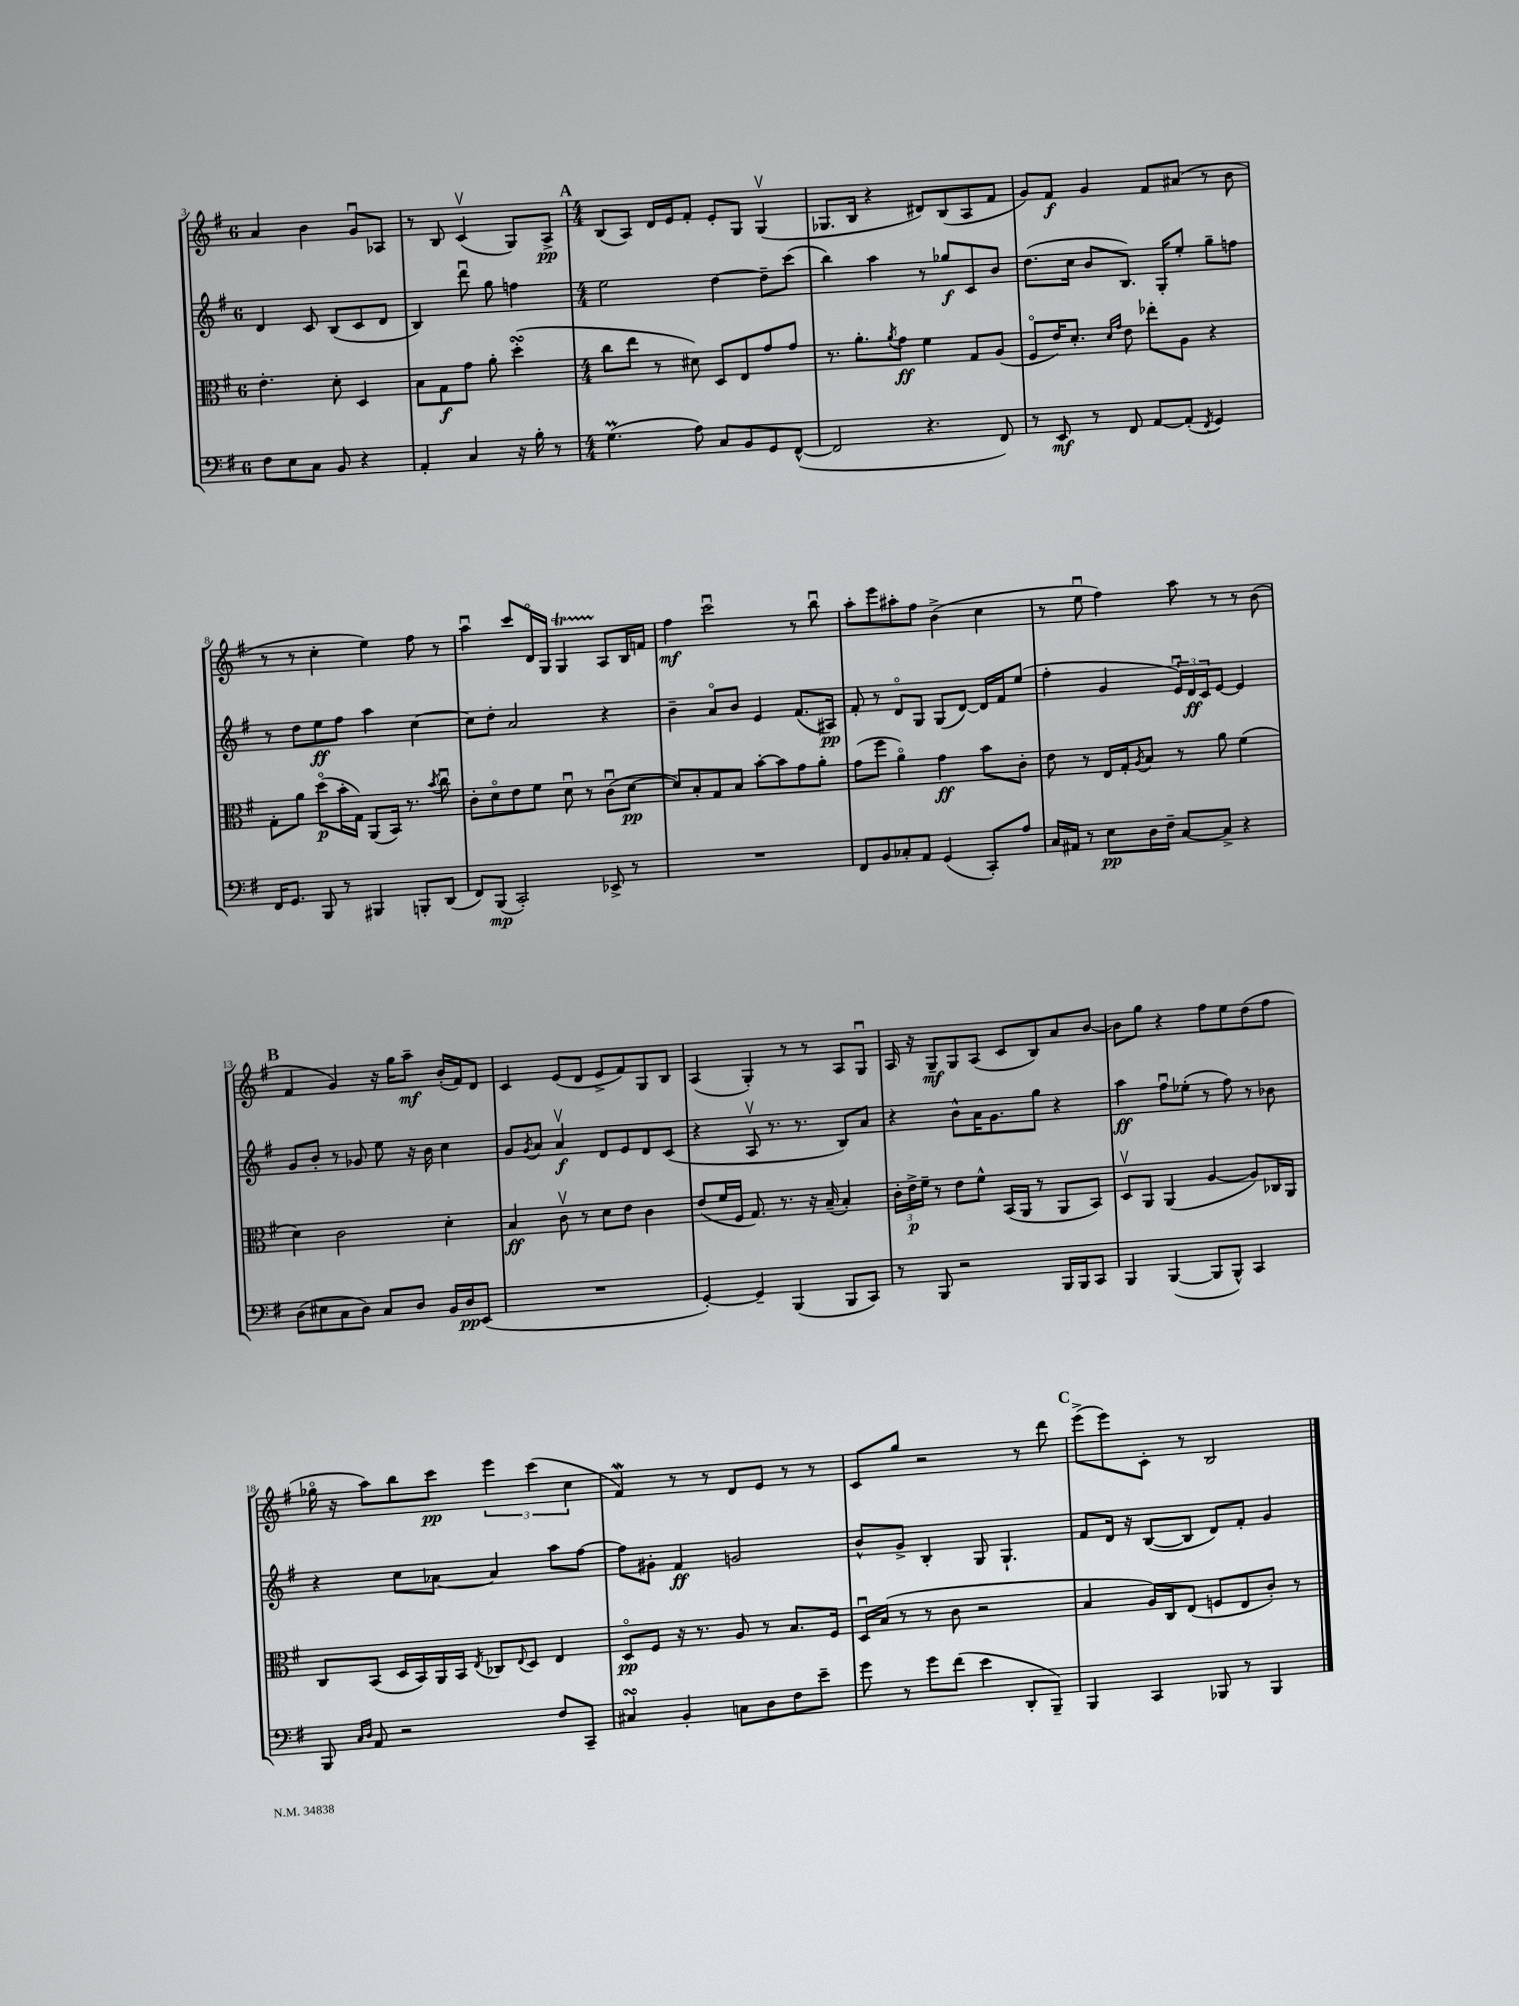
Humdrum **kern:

**kern	**kern	**kern	**kern
*staff4	*staff3	*staff2	*staff1
*clefF4	*clefC3	*clefG2	*clefG2
*k[f#]	*k[f#]	*k[f#]	*k[f#]
*M6/8	*M6/8	*M6/8	*M6/8
8F#	4.e'	4d	4a
8E	.	.	.
8C	.	8c	4b
8BB	8d'	(8B	.
4r	4D	8c	8gu
.	.	8d	8A-
=	=	=	=
4AA'	8B	4B)	8r
.	8G	.	8B
4C	8g	8dddu	(4cv
.	8a'	8gg	.
16r	(4dd'	4ff	8G)
16B'	.	.	.
8r	.	.	8A^
=	=	=	=
*M4/4	*M4/4	*M4/4	*M4/4
(4.G	8cc	2ee	(8B
.	8ee	.	8A)
.	8r	.	16d
.	.	.	16e
8A)	8d#)	.	8f#'
8C	8D	[4dd	8e'
8BB	8E	.	8G
8GG	8g	8dd~]	(4Gv
([8FF#^^	8g	(8ccc	.
=	=	=	=
2FF#]	8.r	4bb)	8.G-
.	8.a'	.	16B
.	.	4aa	4r
.	8qa	.	.
.	8g	.	.
4.r	4f#	8r	8d#)
.	.	8gg-	(8B
.	8G	8c	8A
8FF#)	(8A	8b	8f#
=	=	=	=
8r	8F#o	(8.dd	8g)
8EE	16e)	.	8f#
.	8.d'	16cc	.
8r	.	8b	4g
.	16qqd	.	.
.	16qqg	.	.
8FF#	8e	8.B)	.
[8AA	8ee-'	.	8f#
.	.	16G'	.
(8AA']	8A	8ee'	(8a#
8qFF#	.	.	.
4GG)	4r	8gg~	8r
.	.	8ff	8b
=	=	=	=
16FF#	8G'	8r	8r
8.GG	.	.	.
.	8a	8dd	8r
8BBB	(8ddo	8ee	4cc'
8r	16b'	8ff#	.
.	16G)	.	.
4BBB#	(8AA	4aa	4ee)
.	16BB)	.	.
.	8.r	.	.
8BBB'	.	[4cc	8ff#
.	8qb	.	.
(8DD	8ccu	.	8r
=	=	=	=
8FF#)	8c'	8cc]	4aau
(8BBB	8do	8dd'	.
2CC')	8e	2a	8ccc
.	8f#	.	16do
.	.	.	16G
.	8du	.	4G
.	8r	.	.
8EE-^	(8cu	4r	8A
8r	[8d	.	16B
.	.	.	16f
=	=	=	=
1r	8d])	4b~	4ff#
.	8B'	.	.
.	8G	8ao	2cccu
.	8B	8b	.
.	[8b'	4e	.
.	8b]	.	.
.	8g	(8.f#	8r
.	8a'	.	8bbu
.	.	16A#)	.
=	=	=	=
8FF#	(8g	8f#'	8aa'
8BB	8ff#	8r	8eee
8C-'	4ao)	8do	8aa#'
8AA	.	8G	8ff#
(4GG	4g	(8G	(4b^
.	.	[8d)	.
8CC')	8b	16d]	4cc
.	.	16f#	.
8A	8c'	(8ee	.
=	=	=	=
16C	8e	4ff#'	8r
16AA#	.	.	.
8r	8r	.	8eeu
8E	16E	4g	4ff#)
.	16G'	.	.
.	8qA	.	.
16D	8B	.	.
16F#~	.	.	.
[8C	8r	24eu)	8aa
.	.	24d	.
.	.	24c	.
8C^]	8a	[8e	8r
4r	(4f#	4e]	8r
.	.	.	(8b
=	=	=	=
(8D	4d)	8g	4f#
8E#	.	8b'	.
8C	2c	8r	4g)
8D)	.	8g-	.
8C	.	8ee	16r
.	.	.	16gg
8D	.	16r	8aa~
.	.	16b	.
16BB	4d'	4cc	(16b'
16D	.	.	16f#)
(8EE	.	.	8d
=	=	=	=
1r	4B	8g	4c
.	.	8qg	.
.	.	8a	.
.	8cv	4av	(8e
.	8r	.	8d
.	8d	8d	8e^
.	8e	8e	8f#)
.	4c	8d	8G
.	.	(8c	8B
=	=	=	=
[4GG')	(8e	4r	(4A
.	16f#	.	.
.	16F#	.	.
4GG~]	8.G)	8Av	4G')
.	.	8.r	.
.	8.r	.	.
(4BBB	.	.	8r
.	.	8.r	.
.	16r	.	8r
.	(16B~	.	.
8BBB	4B')	8B)	8A
8CC)	.	8a	8Gu
=	=	=	=
8r	24c'	4r	16A
.	24e^	.	.
.	.	.	16r
.	24f#~	.	.
8BBB	8r	.	8G~
2r	8e	8b^^	8G
.	8f#^^	16a	(8A
.	.	8.g	.
.	(16BB	.	8c
.	16AA	.	.
.	8r	8gg	8B)
16BBB	8AA	4r	8a
16BBB	.	.	.
8CC	8BB)	.	[8b
=	=	=	=
4BBB	8Dv	4aa	8b]
.	8AA	.	8gg
([4BBB	(4AA	8ff#u	4r
.	.	(8ee-'	.
8BBB]	[4A	8r	8ff#
8BBB^^)	.	8ff#)	8ee
4CC	8A])	8r	(8dd
.	16C-	8b-	8ff#
.	16AA	.	.
=	=	=	=
8BBB	8C	4r	16gg-o
.	.	.	16r
16qqC	.	.	.
16qqD	.	.	.
8AA	(8BB	.	8aa)
2r	16D	8cc	8bb
.	16BB)	.	.
.	16AA	[8a-	8ccc
.	16BB	.	.
.	8qE	.	.
.	8C-	4a-]	6eee
.	8qqE	.	.
.	8D	.	.
.	.	.	(6ccc
8F#	4E	8aa	.
.	.	.	6cc
8CC~	.	[8ff#	.
=	=	=	=
4C#	8Do	8ff#]	4f#)
.	8F#	8g#'	.
4BB'	16r	4f#	8r
.	8.r	.	.
.	.	.	8r
8C	8A	2g	8d
8D	8r	.	8e
8F#	8.B	.	8r
8e~	.	.	8r
.	16F#	.	.
=	=	=	=
8g	16Du	8b^^	8c
.	(16B	.	.
8r	8r	8g^	8gg
8g	8r	4B'	2r
(8f#	8c	.	.
4e	2r	8G	.
.	.	4.G`	.
8DD'	.	.	8r
8BBB~)	.	.	8ddd
=	=	=	=
4BBB	4B	8f#	(8eee^
.	.	16d	8eee)
.	.	16r	.
4CC	16A)	([8B	8c'
.	16C	.	.
.	(8E	8B]	8r
8BBB-	8F	8d)	2B
8r	8E	8f#'	.
4BBB-	8c')	4g	.
.	8r	.	.
==	==	==	==
*-	*-	*-	*-
